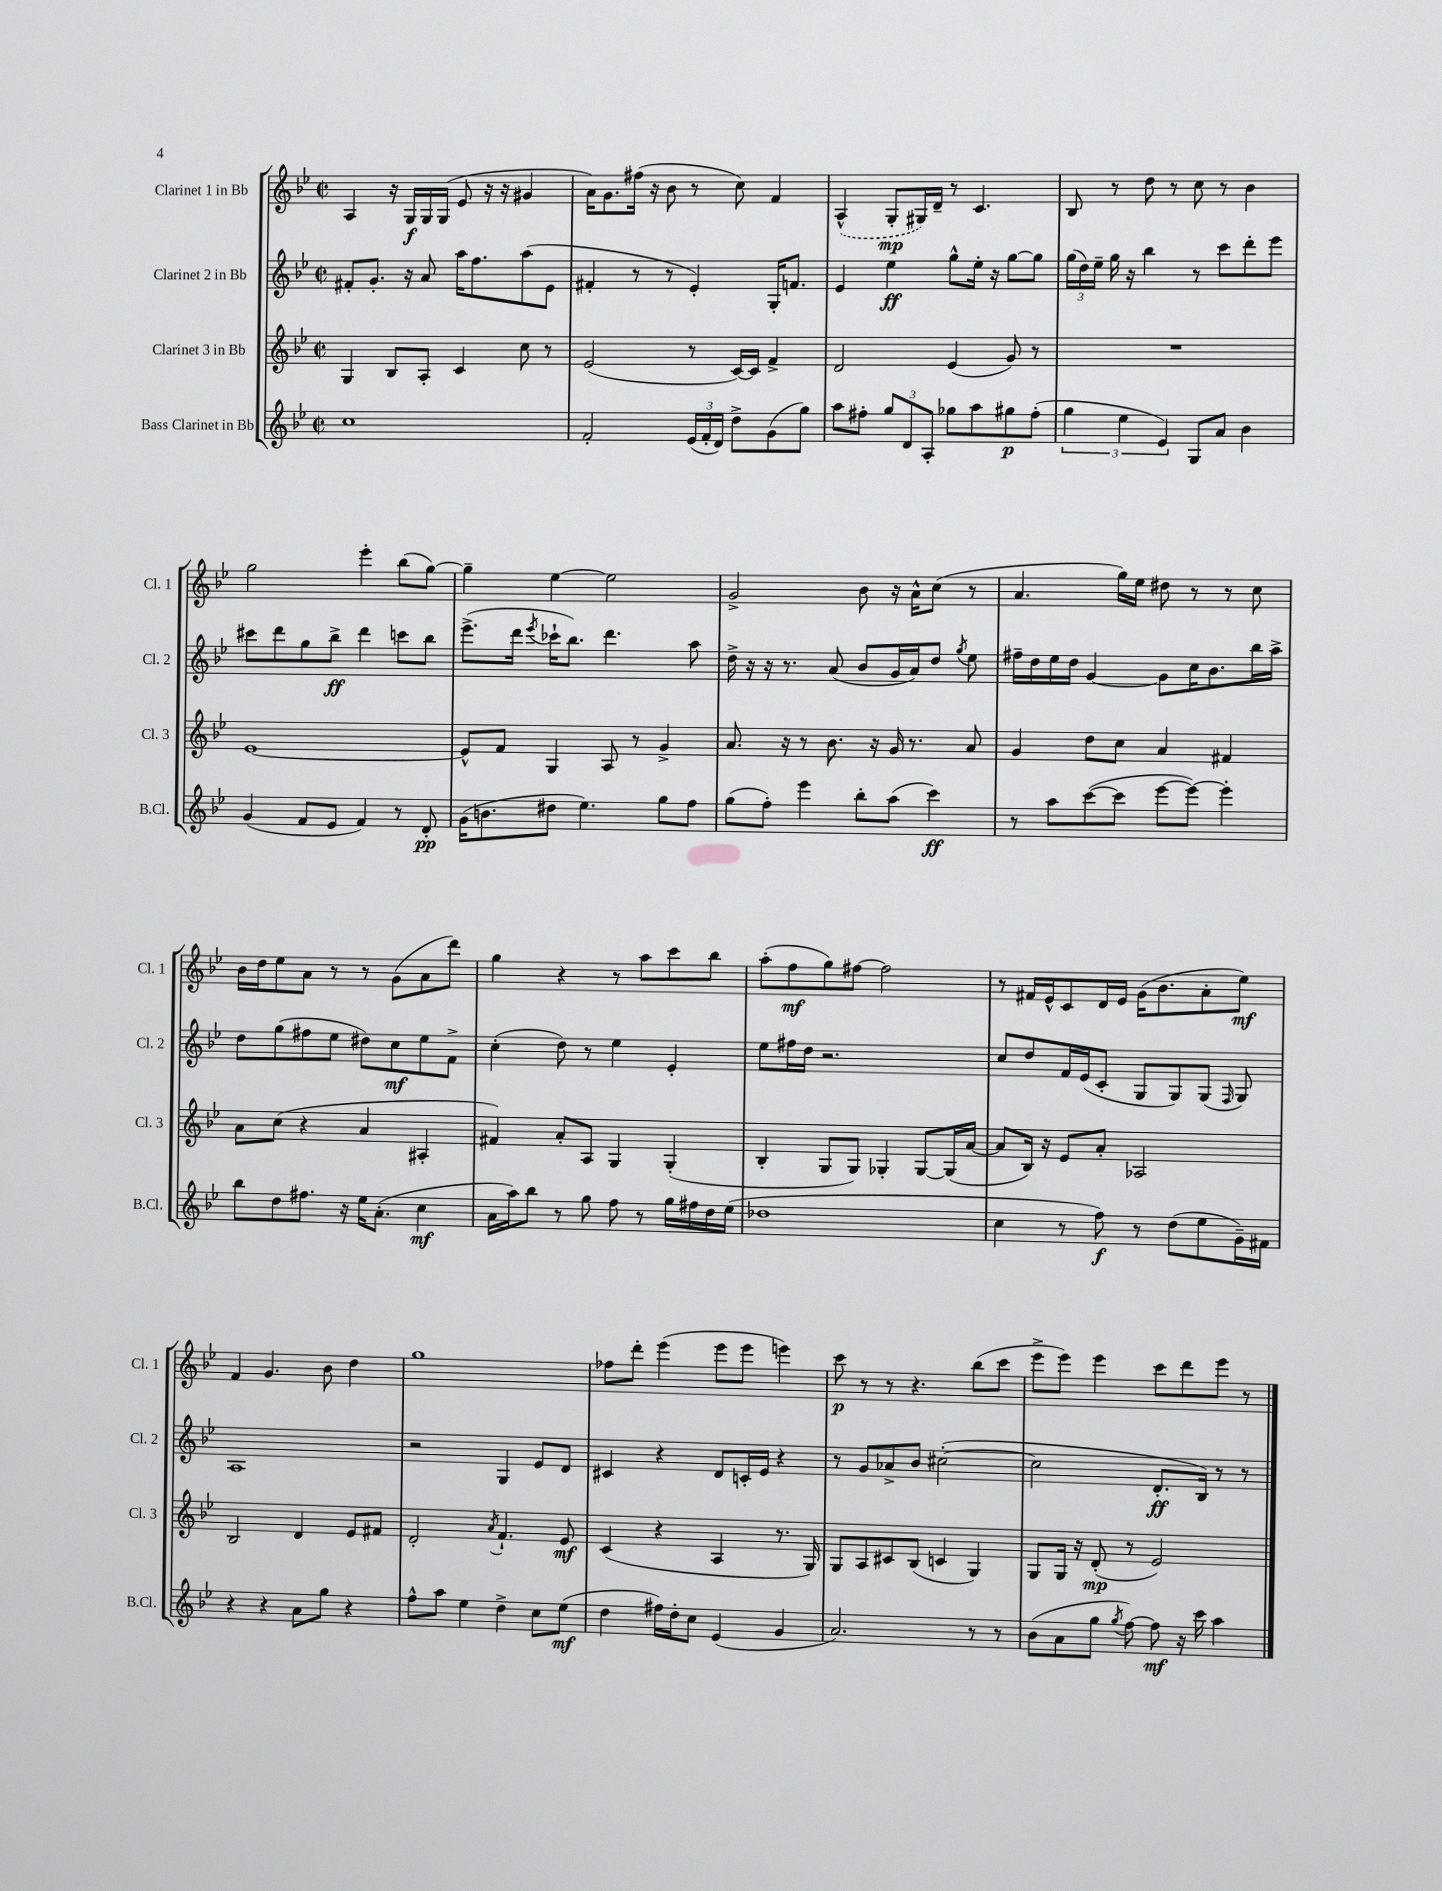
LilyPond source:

<<
\new StaffGroup <<
\new Staff = "s0" \with { instrumentName = "Clarinet 1 in Bb" shortInstrumentName = "Cl. 1" } {
    \clef treble \key bes \major \defaultTimeSignature \time 2/2
    \autoBeamOff a4 r16 g16[\f g16 g16]( ees'8 r16 r16 gis'4 |
    a'16[) g'8. fis''16]( r16 bes'8 r8 c''8) f'4 |
    \once \slurDashed a4-^( g8[-.\mp gis16) d'16]-- r8 c'4. |
    bes8 r8 d''8 r8 c''8 r8 bes'4 |
    g''2 ees'''4-. bes''8[( g''8]~) |
    g''4-- ees''4~ ees''2 |
    g'2-> bes'8 r16 a'16[-^ c''8]( r8 |
    a'4. g''16[) ees''16] dis''8 r8 r8 c''8 |
    bes'16[ d''16 ees''8 a'8] r8 r8 g'8[( a'8 d'''8]) |
    g''4 r4 r8 a''8[ c'''8 bes''8] |
    a''8[-.( f''8\mf g''8) fis''8]~ fis''2 |
    r8 fis'16[ ees'16-^ c'8 d'16 ees'16] g'16[( bes'8. a'8-. ees''8]\mf) |
    f'4 g'4. bes'8 d''4 |
    g''1 |
    fes''8[ d'''8]-. ees'''4( ees'''8[ ees'''8] e'''4) |
    c'''8\p r8 r8 r4. bes''8[( c'''8] |
    ees'''8[-> ees'''8]) ees'''4 c'''8[ d'''8 ees'''8] r8 \bar "|." |
}
\new Staff = "s1" \with { instrumentName = "Clarinet 2 in Bb" shortInstrumentName = "Cl. 2" } {
    \clef treble \key bes \major \defaultTimeSignature \time 2/2
    \autoBeamOff fis'8[-. g'8.]-. r16 a'8 a''16[ f''8. a''8( ees'8] |
    fis'4-. r8 r8 ees'4-.) g16[-. f'8.] |
    ees'4 ees''4\ff g''8[-^ ees''16]-. r16 g''8[~ g''8] |
    \tuplet 3/2 { g''16[( d''16) ees''16]-- } g''16 r16 bes''4 r8 c'''8[ d'''8-. ees'''8] |
    cis'''8[ d'''8 g''8 bes''8]->\ff d'''4 c'''8[ bes''8] |
    ees'''8.[->( d'''16] \acciaccatura { ees'''8 } ces'''16[-! bes''8.]) d'''4. a''8 |
    d''16-> r16 r16 r8. a'8( bes'8[ g'16 a'16) d''8] \acciaccatura { g''8 } ees''8 |
    fis''16[-- d''16 ees''16 d''16] g'4~ g'8[ c''16 bes'8. bes''16 a''16]-> |
    d''8[ g''8( fis''8 ees''8] dis''8[) c''8\mf ees''8 f'8]-> |
    c''4-.( d''8) r8 ees''4 ees'4-. |
    ees''8[ fis''16 d''16] r2. |
    c''8[ d''8 f'16 ees'16( c'8]-. g8[ g8) g8]( \grace { f16 } g8) |
    a1 |
    r2 g4 ees'8[ d'8] |
    cis'4 r4 d'8[ c'16-. ees'16] r4 |
    r8 g'8[ aes'8-> bes'8] cis''2~-.( |
    cis''2 d'8.[-.\ff bes16]) r8 r8 \bar "|." |
}
\new Staff = "s2" \with { instrumentName = "Clarinet 3 in Bb" shortInstrumentName = "Cl. 3" } {
    \clef treble \key bes \major \defaultTimeSignature \time 2/2
    \autoBeamOff g4 bes8[ a8]-. c'4 c''8 r8 |
    ees'2( r8 c'16[~) c'16] f'4-> |
    d'2 ees'4( g'8) r8 |
    R1 |
    ees'1~ |
    ees'8[-^ f'8] g4 a8 r8 g'4-> |
    a'8. r16 r8 bes'8. r16 g'16 r8. a'8 |
    g'4 d''8[ c''8] a'4 fis'4 |
    a'8[ c''8]( r4 a'4 ais4-. |
    fis'4) a'8[-. a8] g4 g4-.( |
    bes4-. g8[ g8]) ges4-. ges8[~ ges16( a'16]~ |
    a'8[ bes16]) r16 ees'8[ a'8]-. aes2 |
    bes2 d'4 ees'8[ fis'8] |
    d'2-. \acciaccatura { a'8 } f'4.-! ees'8\mf |
    c'4( r4 a4 r8. g16) |
    g8[ a8 cis'8 bes8]( c'4 g4) |
    g8[ g16] r16 d'8-.\mp( r8 ees'2) \bar "|." |
}
\new Staff = "s3" \with { instrumentName = "Bass Clarinet in Bb" shortInstrumentName = "B.Cl." } {
    \clef treble \key bes \major \defaultTimeSignature \time 2/2
    \autoBeamOff c''1 |
    f'2-. \tuplet 3/2 { ees'16[( f'16-. d'16]) } d''8[-> g'8( g''8]) |
    a''8[ fis''8]-. \tuplet 3/2 { g''8[ d'8 a8]-. } ges''8[ a''8 gis''8\p fis''8]-.( |
    \tuplet 3/2 { g''4 ees''4 ees'4) } g8[ a'8] bes'4 |
    g'4( f'8[ ees'8] f'4) r8 d'8-.\pp |
    g'16[( b'8. dis''8] ees''4.) g''8[ f''8] |
    g''8[( f''8]-.) ees'''4 bes''8[-. a''8]( c'''4\ff) |
    r8 a''8[ c'''8~( c'''8] ees'''8[~ ees'''8]~) ees'''4-. |
    bes''8[ d''8 fis''8.] r16 ees''16[ a'8.]-.( c''4\mf |
    a'16[ a''16) bes''8] r8 g''8 f''8 r8 g''16[ fis''16 d''16 ees''16]( |
    des''1 |
    c''4 r8 f''8\f) r8 d''8[( ees''8 g'16--) fis'16] |
    r4 r4 a'8[ g''8] r4 |
    f''8[-^ a''8] ees''4 d''4-> c''8[ ees''8]\mf( |
    d''4 fis''16[) d''16-. c''8] ees'4( g'4 |
    a'2.) r8 r8 |
    bes'8[( a'8 g''8] \acciaccatura { g''8 } f''8~) f''8\mf r16 c'''16 a''4 \bar "|." |
}
>>
>>
\layout { \context { \Score \remove "Bar_number_engraver" } }
